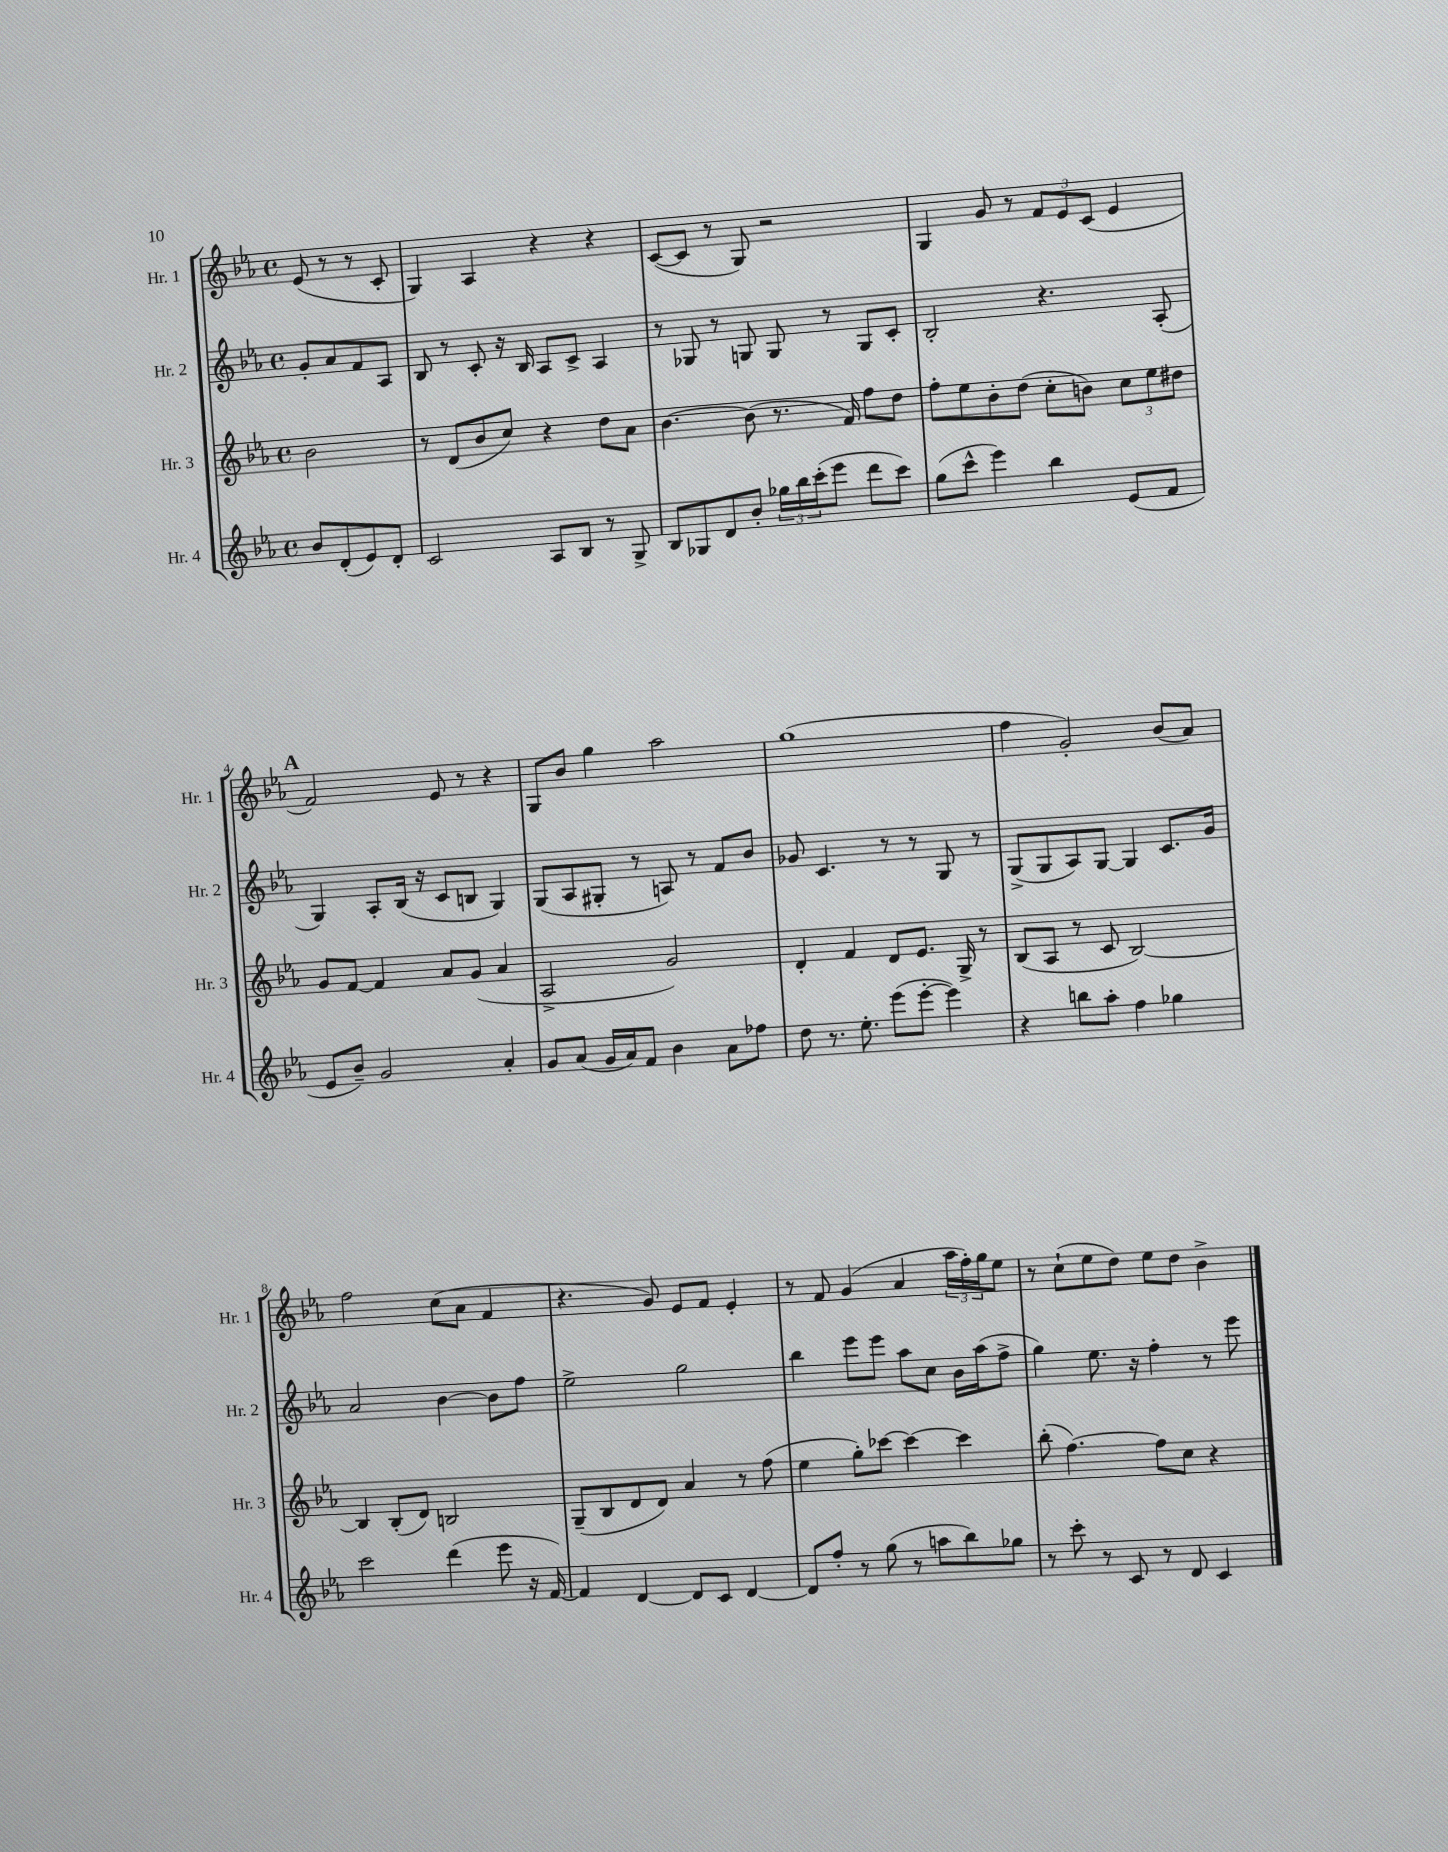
<<
\new StaffGroup <<
\new Staff = "s0" \with { instrumentName = "Hr. 1" shortInstrumentName = "Hr. 1" } {
    \clef treble \key ees \major \defaultTimeSignature \time 4/4 \partial 2
    ees'8( r8 r8 c'8-. |
    g4) aes4 r4 r4 |
    c'8~( c'8 r8 g8) r2 |
    g4 g'8 r8 \tuplet 3/2 { f'8 ees'8 c'8( } ees'4 |
    \mark \markup { \bold "A" } f'2) ees'8 r8 r4 |
    g8 bes'8 g''4 aes''2 |
    g''1( |
    f''4 g'2-.) bes'8( aes'8) |
    f''2 c''8( aes'8 f'4 |
    r4. g'8) ees'8 f'8 ees'4-. |
    r8 f'8 g'4( aes'4 \tuplet 3/2 { aes''16 f''16-.) g''16 } ees''8 |
    r8 c''8-!( ees''8 d''8) ees''8 d''8 bes'4-> \bar "|." |
}
\new Staff = "s1" \with { instrumentName = "Hr. 2" shortInstrumentName = "Hr. 2" } {
    \clef treble \key ees \major \defaultTimeSignature \time 4/4 \partial 2
    g'8-. aes'8 f'8 aes8 |
    bes8 r8 c'8-. r16 bes16 aes8 c'8-> aes4 |
    r8 ges8 r8 g8 g8 r8 g8 c'8-. |
    bes2-. r4. aes8-.( |
    \mark \markup { \bold "A" } g4) aes8-. bes16( r16 c'8 b8 g4) |
    g8( aes8 gis8-. r8 a8) r8 f'8 bes'8 |
    ges'8 c'4. r8 r8 g8 r8 |
    g8->( g8 aes8) g8~ g4 c'8. g'16 |
    aes'2 bes'4~ bes'8 f''8 |
    ees''2-> g''2 |
    bes''4 ees'''8 ees'''8 aes''8 c''8 bes'16 aes''16( f''8-> |
    g''4) ees''8. r16 f''4-. r8 ees'''8 \bar "|." |
}
\new Staff = "s2" \with { instrumentName = "Hr. 3" shortInstrumentName = "Hr. 3" } {
    \clef treble \key ees \major \defaultTimeSignature \time 4/4 \partial 2
    bes'2 |
    r8 d'8( bes'8 c''8) r4 d''8 aes'8 |
    bes'4.~ bes'8( r8. f'16) f''8 d''8 |
    f''8-. ees''8 bes'8-. d''8( c''8-. b'8) \tuplet 3/2 { c''8 ees''8 dis''8 } |
    \mark \markup { \bold "A" } g'8 f'8~ f'4 aes'8 g'8( aes'4 |
    aes2-> g'2) |
    d'4-. f'4 d'8 ees'8. g16-> r8 |
    bes8( aes8 r8 c'8 bes2~) |
    bes4 bes8-.( d'8) b2 |
    g8--( bes8 d'8 d'8) aes'4 r8 f''8( |
    ees''4 g''8-.) ces'''8~ ces'''4~ ces'''4 |
    bes''8-.( f''4.~) f''8 c''8 r4 \bar "|." |
}
\new Staff = "s3" \with { instrumentName = "Hr. 4" shortInstrumentName = "Hr. 4" } {
    \clef treble \key ees \major \defaultTimeSignature \time 4/4 \partial 2
    bes'8 d'8-.( ees'8) d'8-. |
    c'2 aes8 bes8 r8 g8-> |
    bes8 ges8 d'8 bes'8-. \tuplet 3/2 { ges''16 bes''16 c'''16-.( } ees'''8 d'''8 c'''8) |
    g''8( c'''8-^ ees'''4) bes''4 ees'8( f'8 |
    \mark \markup { \bold "A" } ees'8 bes'8--) g'2 aes'4-. |
    g'8 aes'8( g'16 aes'16) f'8 bes'4 aes'8 fes''8 |
    d''8 r8. ees''8.-. ees'''8( ees'''8~-. ees'''4) |
    r4 b''8 aes''8-. f''4 ges''4 |
    c'''2 d'''4( ees'''8 r16 f'16~) |
    f'4 d'4~ d'8 c'8 d'4~ |
    d'8 f''8-. r8 g''8( r8 a''8 bes''8) ges''8 |
    r8 c'''8-. r8 c'8 r8 d'8 c'4 \bar "|." |
}
>>
>>
